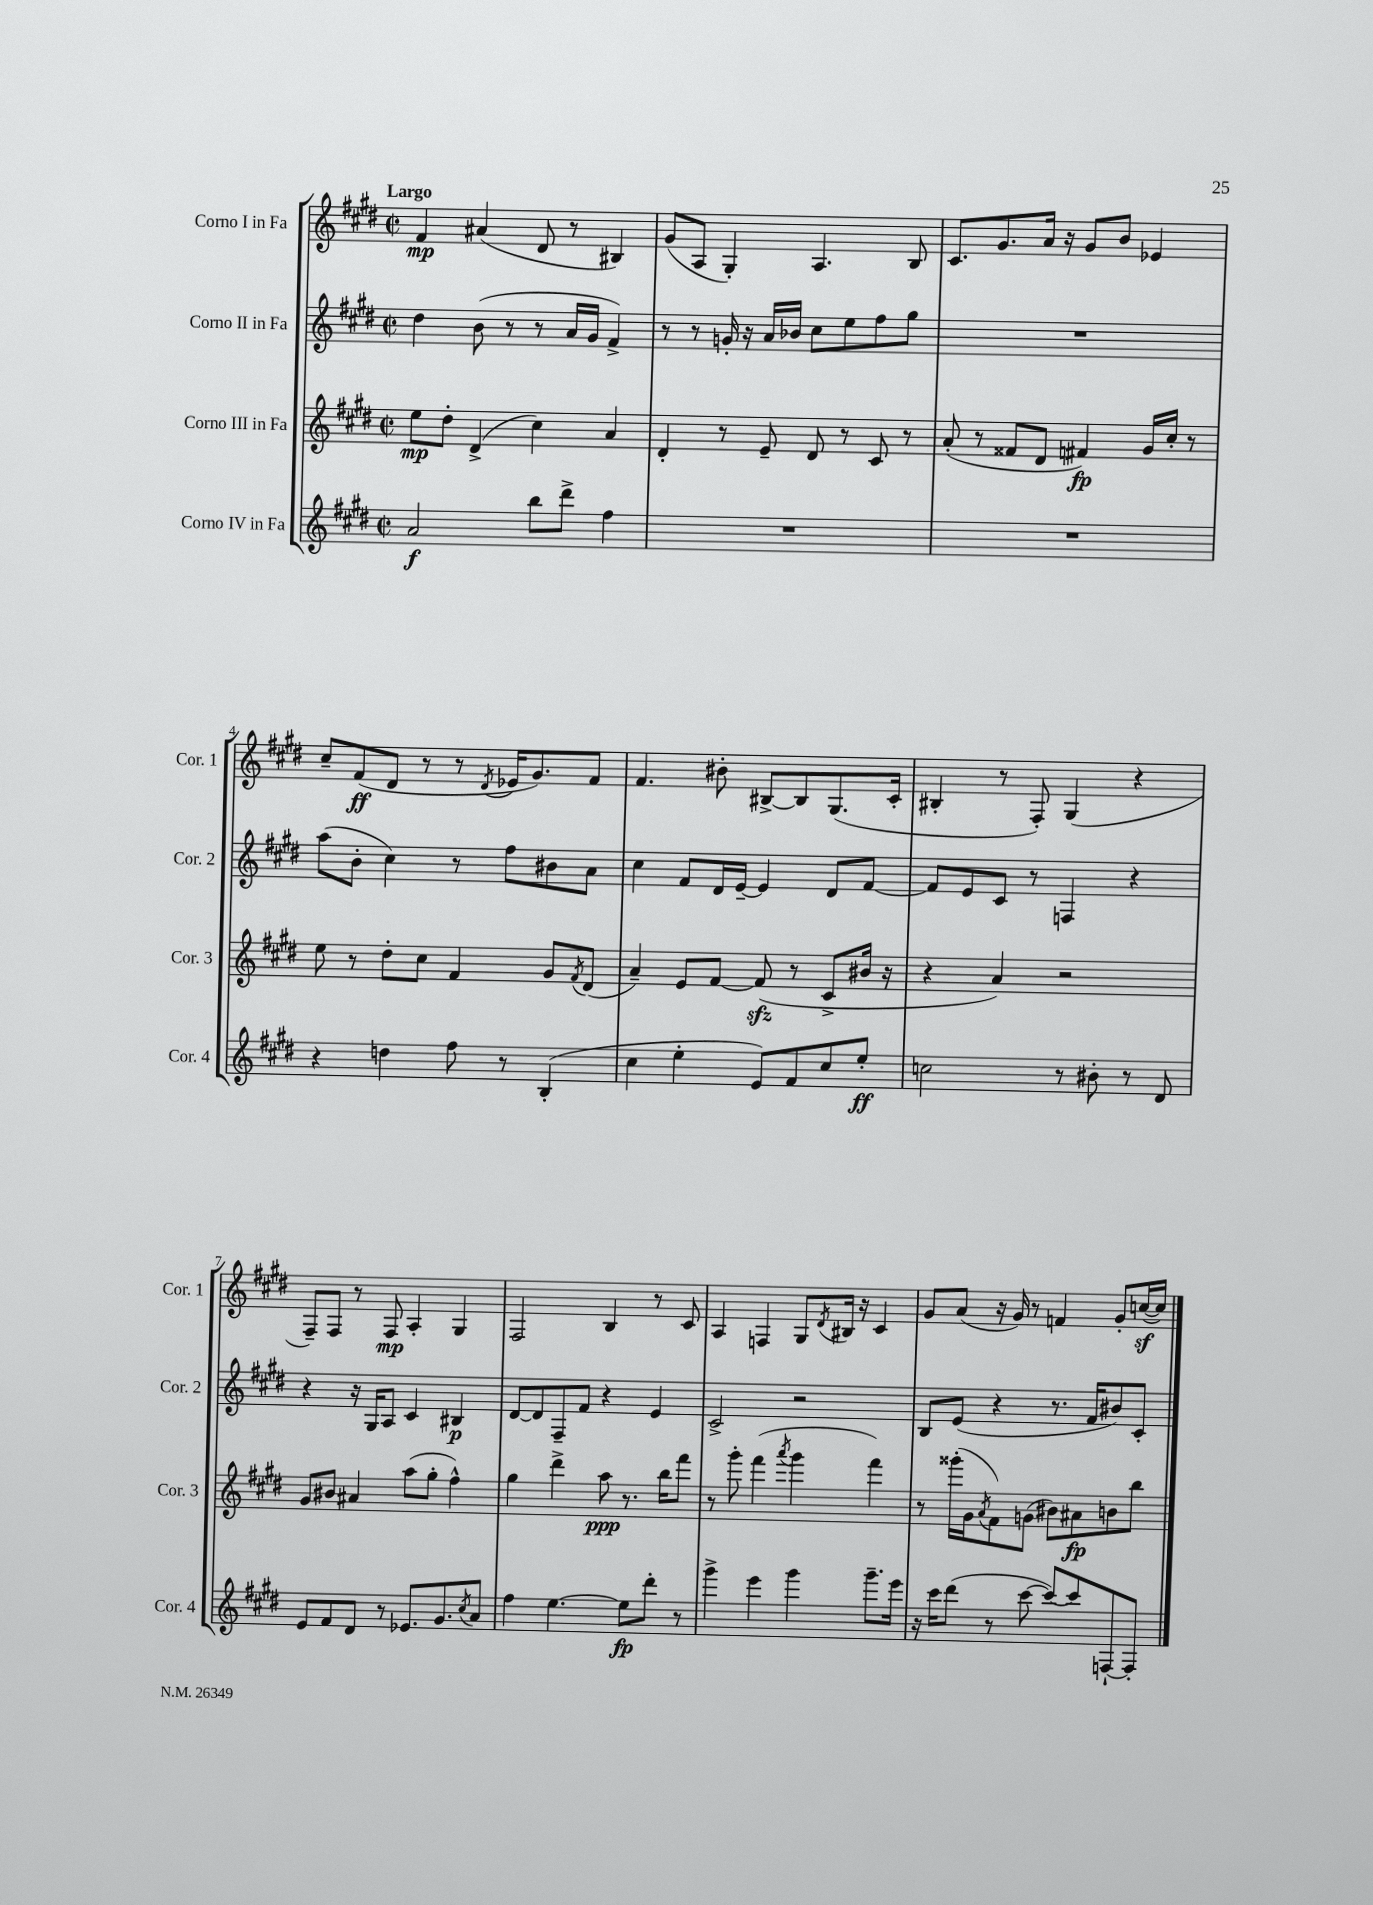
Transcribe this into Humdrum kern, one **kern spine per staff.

**kern	**dynam	**kern	**dynam	**kern	**dynam	**kern	**dynam
*part4	*part4	*part3	*part3	*part2	*part2	*part1	*part1
*staff4	*staff4	*staff3	*staff3	*staff2	*staff2	*staff1	*staff1
*I"Corno IV in Fa	*	*I"Corno III in Fa	*	*I"Corno II in Fa	*	*I"Corno I in Fa	*
*I'Cor. 4	*	*I'Cor. 3	*	*I'Cor. 2	*	*I'Cor. 1	*
*clefG2	*	*clefG2	*	*clefG2	*	*clefG2	*
*k[f#c#g#d#]	*	*k[f#c#g#d#]	*	*k[f#c#g#d#]	*	*k[f#c#g#d#]	*
*M2/2	*	*M2/2	*	*M2/2	*	*M2/2	*
*met(c|)	*	*met(c|)	*	*met(c|)	*	*met(c|)	*
=1	=1	=1	=1	=1	=1	=1	=1
!	!	!	!	!	!	!LO:TX:a:B:t=Largo	!
2a/	f	8ee\L	mp	4dd#\	.	4f#/	mp
.	.	8dd#'\J	.	.	.	.	.
.	.	(4d#^/	.	(8b\	.	(4a#X/	.
.	.	.	.	8r	.	.	.
8bb\L	.	4cc#\)	.	8r	.	8d#/	.
8ddd#^\J	.	.	.	16a/LL	.	8r	.
.	.	.	.	16g#/JJ	.	.	.
4ff#\	.	4a/	.	4f#^/)	.	4B#X/)	.
=2	=2	=2	=2	=2	=2	=2	=2
1r	.	4d#'/	.	8r	.	(8g#/L	.
.	.	.	.	8r	.	8A/J	.
.	.	8r	.	16gn'/	.	4G#'/)	.
.	.	.	.	16r	.	.	.
.	.	8e~/	.	16a/LL	.	.	.
.	.	.	.	16b-X/JJ	.	.	.
.	.	8d#/	.	8cc#\L	.	4.A/	.
.	.	8r	.	8ee\	.	.	.
.	.	8c#/	.	8ff#\	.	.	.
.	.	8r	.	8gg#\J	.	8B/	.
=3	=3	=3	=3	=3	=3	=3	=3
1r	.	(8a'/	.	1r	.	8.c#/L	.
.	.	8r	.	.	.	.	.
.	.	.	.	.	.	8.g#/	.
.	.	8f##X/L	.	.	.	.	.
.	.	8d#/J	.	.	.	16a/Jk	.
.	.	.	.	.	.	16r	.
.	.	4f#X/)	fp	.	.	8g#/L	.
.	.	.	.	.	.	8b/J	.
.	.	16g#/LL	.	.	.	4e-X/	.
.	.	16cc#'/JJ	.	.	.	.	.
.	.	8r	.	.	.	.	.
!!LO:LB:g=z
=4	=4	=4	=4	=4	=4	=4	=4
4r	.	8ee\	.	(8aa\L	.	8cc#~/L	.
.	.	8r	.	8b'\J	.	(8f#/	ff
4ddn\	.	8dd#'\L	.	4cc#\)	.	8d#/J	.
.	.	8cc#\J	.	.	.	8r	.
8ff#\	.	4f#/	.	8r	.	8r	.
.	.	.	.	.	.	8qd#/	.
8r	.	.	.	8ff#\L	.	16e-X/KL	.
.	.	.	.	.	.	8.g#/)	.
(4B'/	.	8g#/L	.	8b#X\	.	.	.
.	.	8qf#/	.	.	.	.	.
.	.	(8d#/J	.	8a\J	.	8f#/J	.
=5	=5	=5	=5	=5	=5	=5	=5
4cc#\	.	4a~/)	.	4cc#\	.	4.f#/	.
4ee'\	.	8e/L	.	8f#/L	.	.	.
.	.	[8f#/J	.	16d#/L	.	8b#X'\	.
.	.	.	.	[16e~/JJ	.	.	.
8e/L)	.	(8f#zz/]	.	4e/]	.	[8B#X^/L	.
8f#/	.	8r	.	.	.	8B#/]	.
8cc#/	.	8c#^/L	.	8d#/L	.	(8.G#/	.
8ee'/J	ff	16b#X/Jk	.	[8f#/J	.	.	.
.	.	16r	.	.	.	16c#'/Jk	.
=6	=6	=6	=6	=6	=6	=6	=6
2ccn\	.	4r	.	8f#/L]	.	4B#X'/	.
.	.	.	.	8e/	.	.	.
.	.	4a/)	.	8c#/J	.	8r	.
.	.	.	.	8r	.	8F#'/)	.
8r	.	2r	.	4Fn/	.	(4G#/	.
8b#X'\	.	.	.	.	.	.	.
8r	.	.	.	4r	.	4r	.
8d#/	.	.	.	.	.	.	.
!!LO:LB:g=z
=7	=7	=7	=7	=7	=7	=7	=7
8e/L	.	8g#/L	.	4r	.	8F#~/L)	.
8f#/	.	8b#X/J	.	.	.	8F#/J	.
8d#/J	.	4a#X/	.	16r	.	8r	.
.	.	.	.	16G#/KL	.	.	.
8r	.	.	.	8A/J	.	8F#/	mp
8.e-X/L	.	(8aa\L	.	4c#/	.	4A'/	.
.	.	8gg#'\J	.	.	.	.	.
8.g#/	.	.	.	.	.	.	.
.	.	4ff#^^\)	.	4B#X/	p	4G#/	.
8qcc#/	.	.	.	.	.	.	.
8a/J	.	.	.	.	.	.	.
=8	=8	=8	=8	=8	=8	=8	=8
4ff#\	.	4gg#\	.	[8d#/L	.	2F#/	.
.	.	.	.	8d#/]	.	.	.
[4.ee\	.	4ddd#^\	.	8F#~/	.	.	.
.	.	.	.	8f#/J	.	.	.
.	.	8aa\	ppp	4r	.	4B/	.
8ee\L]	fp	8.r	.	.	.	.	.
8ddd#'\J	.	.	.	4e/	.	8r	.
.	.	16bb\KL	.	.	.	.	.
8r	.	8fff#\J	.	.	.	8c#/	.
=9	=9	=9	=9	=9	=9	=9	=9
4ggg#^\	.	8r	.	2c#^/	.	4A/	.
.	.	8ggg#'\	.	.	.	.	.
4eee\	.	(4fff#\	.	.	.	4Fn/	.
.	.	8qaaa/	.	.	.	.	.
4ggg#\	.	4ggg#\	.	2r	.	8G#/L	.
.	.	.	.	.	.	8qd#/	.
.	.	.	.	.	.	16B#X/Jk	.
.	.	.	.	.	.	16r	.
8.ggg#~\L	.	4fff#\)	.	.	.	4c#/	.
16eee\Jk	.	.	.	.	.	.	.
=10	=10	=10	=10	=10	=10	=10	=10
16r	.	8r	.	8B/L	.	8g#/L	.
16ccc#\KL	.	.	.	.	.	.	.
(8ddd#\J	.	(16ggg##X'\LL	.	(8e/J	.	(8a/J	.
.	.	16g#\J	.	.	.	.	.
.	.	8qa/	.	.	.	.	.
8r	.	8f#\)	.	4r	.	16r	.
.	.	.	.	.	.	16g#/)	.
[8ccc#\	.	(8gn\J	.	.	.	8r	.
8ccc#/L_)	.	8b#X\L)	.	8.r	.	4fn/	.
8ccc#/]	.	8a#X\	fp	.	.	.	.
.	.	.	.	16f#/KL	.	.	.
[8Fn`/	.	8bn\	.	8b#X/)	.	8g#'/L	.
8F'/J]	.	8bb\J	.	8c#'/J	.	([16ccnz/L	.
.	.	.	.	.	.	16cc/JJ])	.
==	==	==	==	==	==	==	==
*-	*-	*-	*-	*-	*-	*-	*-
